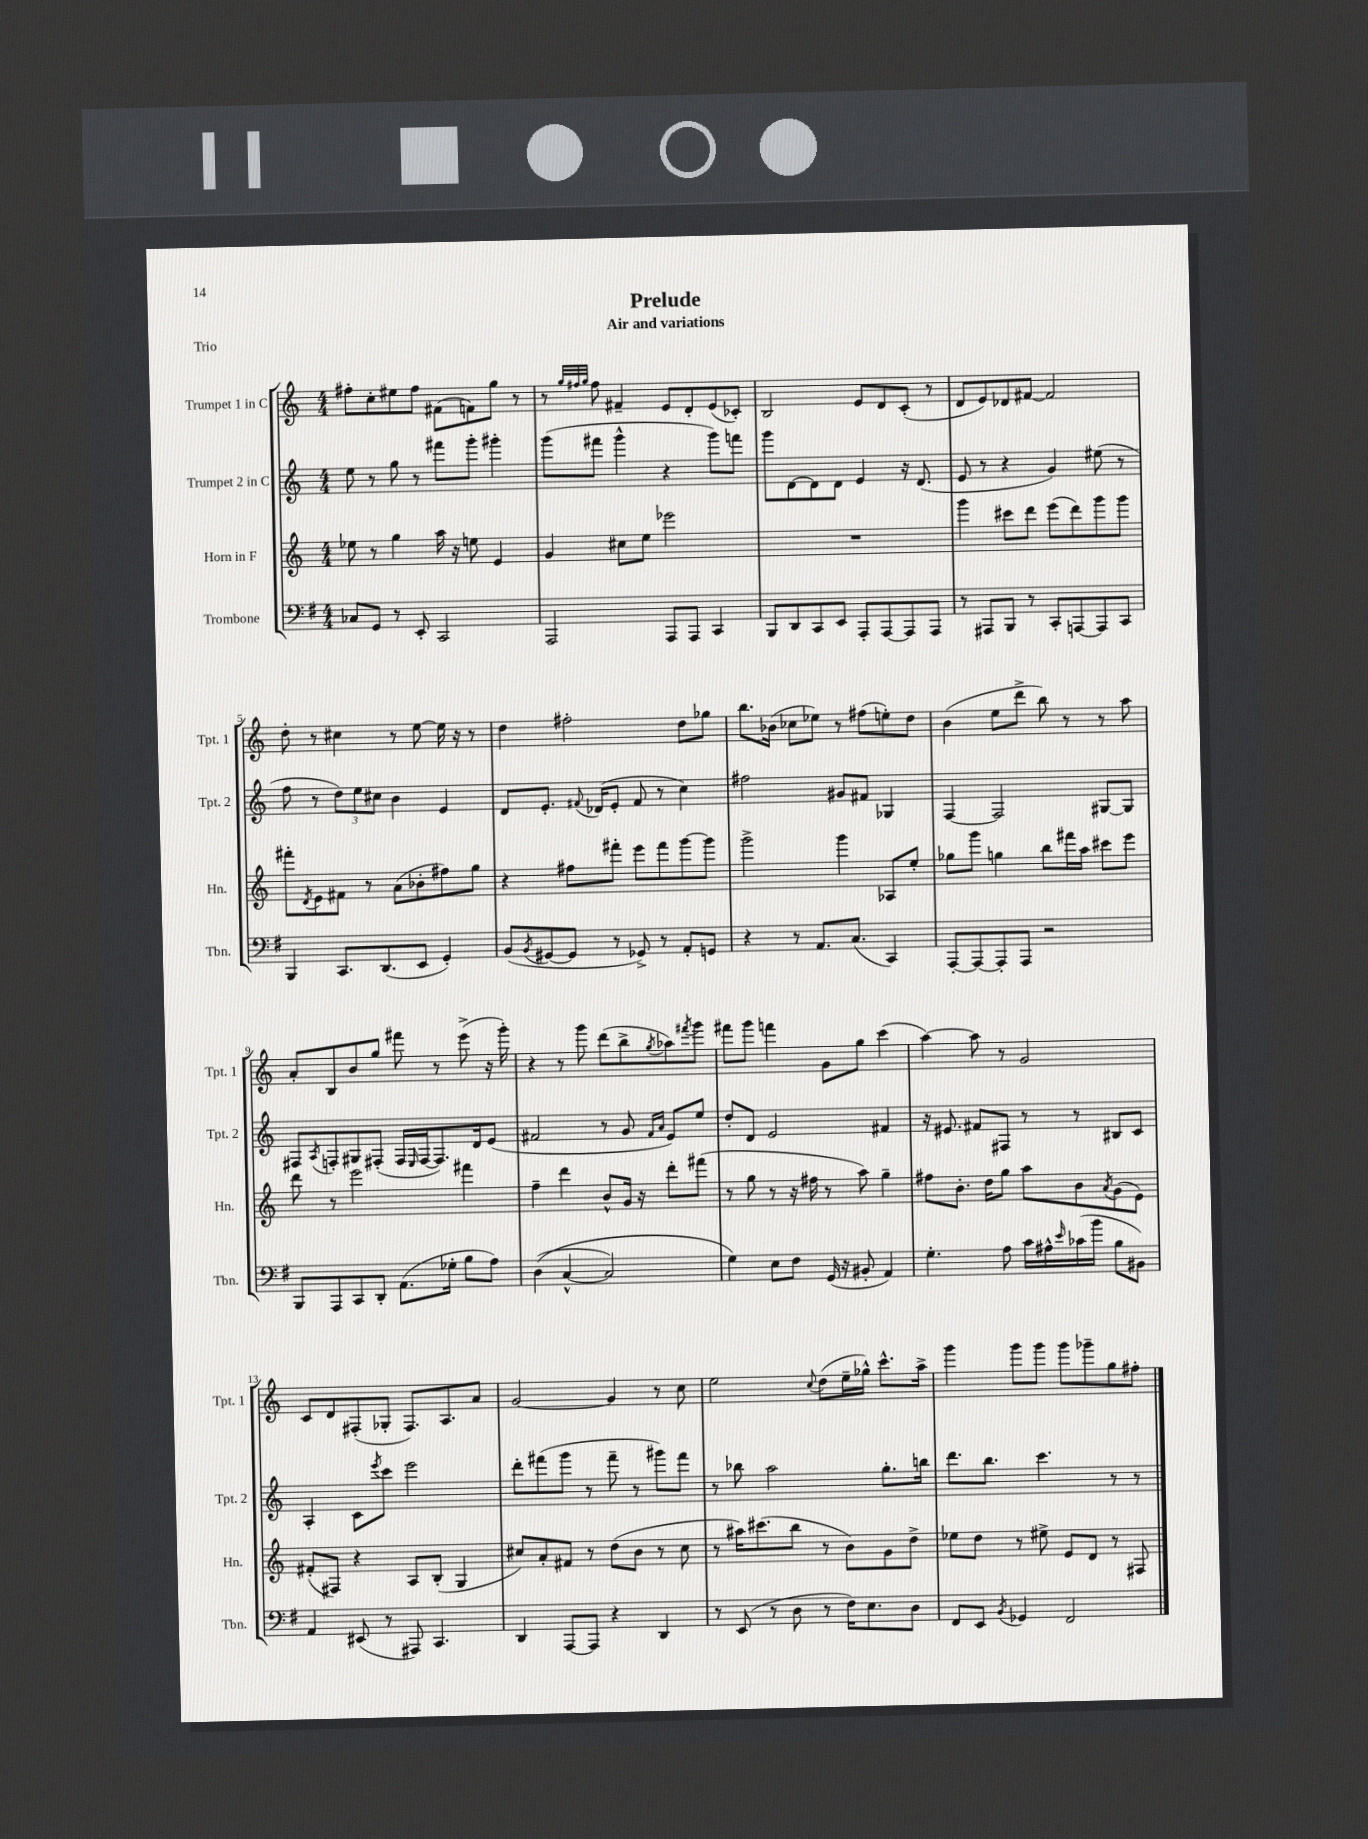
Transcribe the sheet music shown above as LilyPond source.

\header { title = "Prelude" subtitle = "Air and variations" piece = "Trio" }
<<
\new StaffGroup <<
\new Staff = "s0" \with { instrumentName = "Trumpet 1 in C" shortInstrumentName = "Tpt. 1" } {
    \clef treble \key c \major \numericTimeSignature \time 4/4
    fis''8-. c''8-. eis''8 fis''8 fis'8( f'8) g''8 r8 |
    r8 \grace { g''32 fis''32 g''32 } fis''8 fis'4-- e'8 d'8-. e'8( ces'8-.) |
    b2 e'8 d'8 c'8-.( r8 |
    d'8 e'8) des'8 fis'8~ fis'2 |
    d''8-. r8 cis''4 r8 e''8~ e''16 r16 r8 |
    d''4 fis''2-. d''8 ges''8 |
    b''8. bes'16( ces''8 ees''8) r8 fis''8( e''8-.) d''8 |
    b'4( e''8 d'''8-> b''8) r8 r8 a''8 |
    a'8-. b8 b'8 g''8 fis'''8 r8 e'''8->( r16 g'''16-.) |
    r4 r8 g'''8 d'''8( b''8-> \acciaccatura { g''8 } aes''8) \acciaccatura { fis'''8 } g'''8 |
    fis'''8 g'''8 f'''4 g'8 g''8 c'''4( |
    a''4~) a''8 r8 g'2 |
    c'8 d'8 fis8-.( ges8-. fis8.) a8. a'8 |
    g'2~ g'4 r8 c''8 |
    e''2 \appoggiatura { c''8 } d''8( e''16-- ges''16-^) c'''8.-^ a''16-> |
    g'''4 g'''8 g'''8 g'''8 ges'''8-- g''8 fis''8-. \bar "|." |
}
\new Staff = "s1" \with { instrumentName = "Trumpet 2 in C" shortInstrumentName = "Tpt. 2" } {
    \clef treble \key c \major \numericTimeSignature \time 4/4
    e''8 r8 g''8 r8 fis'''8 g'''8-. gis'''4-. |
    g'''8( fis'''8 g'''4-^ r4 g'''8) f'''8 |
    g'''8 d'8~ d'8 d'8 e'4 r16 d'8.( |
    e'8 r8 r4 g'4) eis''8( r8 |
    f''8 r8 \tuplet 3/2 { d''8) e''8 cis''8 } b'4 e'4 |
    d'8 e'8.-. \appoggiatura { fis'8 } des'16( e'8-. fis'8 r8 c''4) |
    fis''2 gis'8 fis'8 ges4 |
    f4~ f2 gis8~ gis8 |
    fis8 \acciaccatura { a8 } f8-. gis8 fis8-.( fis16 \grace { e16 } fis16~ fis8.) d'16 e'8( |
    fis'2 r8 g'8 \grace { fis'16 a'16 } e'8) e''8 |
    d''8-. d'8 e'2 fis'4 |
    r16 eis'8. fis'8 fis8 r8 r8 bis8 c'8 |
    a4-. c'8 \acciaccatura { e'''8 } c'''8 e'''2 |
    d'''8-. fis'''8( g'''8 r8 fis'''8-- r8 gis'''8) fis'''8 |
    r8 bes''8 a''2 g''8.-. b''16 |
    d'''8. b''8. c'''4. r8 r8 \bar "|." |
}
\new Staff = "s2" \with { instrumentName = "Horn in F" shortInstrumentName = "Hn." } {
    \clef treble \key c \major \numericTimeSignature \time 4/4
    ees''8 r8 g''4 a''16 r16 e''8 e'4 |
    g'4 cis''8 e''8 ees'''2 |
    R1 |
    g'''4 cis'''8 d'''8 e'''8( d'''8) g'''8 g'''8 |
    fis'''8-. \acciaccatura { d'8 } e'8 fis'8 r8 a'8( bes'8-. fis''8) g''8 |
    r4 fis''8 fis'''8-. e'''8 fis'''8 g'''8~ g'''8 |
    g'''2-> g'''4 aes8 e''8-. |
    ges''8 g'''8 g''4 b''8 fis'''16 a''16 cis'''8 e'''8 |
    d'''8 r8 e'''2 fis'''4 |
    f''4-- d'''4 b'8-^ g'16 r16 d'''8-. fis'''8( |
    r8 g''8 r8 r16 fis''16 r8 a''8) g''4-- |
    fis''8 b'8.-. d''16 g''8 a''8 b'8 \acciaccatura { a'8 } g'8( e'8) |
    fis'8-.( fis8) r4 a8 b8-.( g4 |
    cis''8) a'8-. fis'8 r8 d''8( b'8 r8 cis''8 |
    r8 ais''16) cis'''8.( b''8 r8 b'8) g'8 d''8-> |
    ees''8 d''8 r8 eis''8-> e'8 d'8 r8 fis8 \bar "|." |
}
\new Staff = "s3" \with { instrumentName = "Trombone" shortInstrumentName = "Tbn." } {
    \clef bass \key g \major \numericTimeSignature \time 4/4
    ces8 g,8 r8 e,8-. c,2 |
    a,,2 a,,8 a,,8 c,4 |
    b,,8 d,8 c,8 e,8 a,,8-. a,,8~ a,,8 a,,8 |
    r8 ais,,8 b,,8 r8 c,8-. a,,8~ a,,8 c,8 |
    b,,4 c,8. d,8.( e,8 g,4-.) |
    b,8( \acciaccatura { b,8 } gis,8~ gis,8 r8 ges,8->) r8 a,8-. g,8 |
    r4 r8 a,8. c8.( c,4) |
    a,,8~-. a,,8~ a,,8-. a,,8 r2 |
    b,,8 a,,8 c,8 d,8-. a,8.( ges16-. b8 a8) |
    d4(\( c4~-^ c2) |
    g4\) e8 fis8 g,16( r16 bis,8-. a,4) |
    g4.-. a8 c'16 ais16-^ \grace { e'16 } ces'16( b'16 b8 bis,8) |
    a,4 eis,8( r8 ais,,8) c,4. |
    d,4 a,,8~ a,,8 r4 d,4 |
    r8 e,8( r8 d8 r8 fis16) e8. d8 |
    fis,8 e,8 \acciaccatura { b,8 } ges,4 fis,2 \bar "|." |
}
>>
>>
